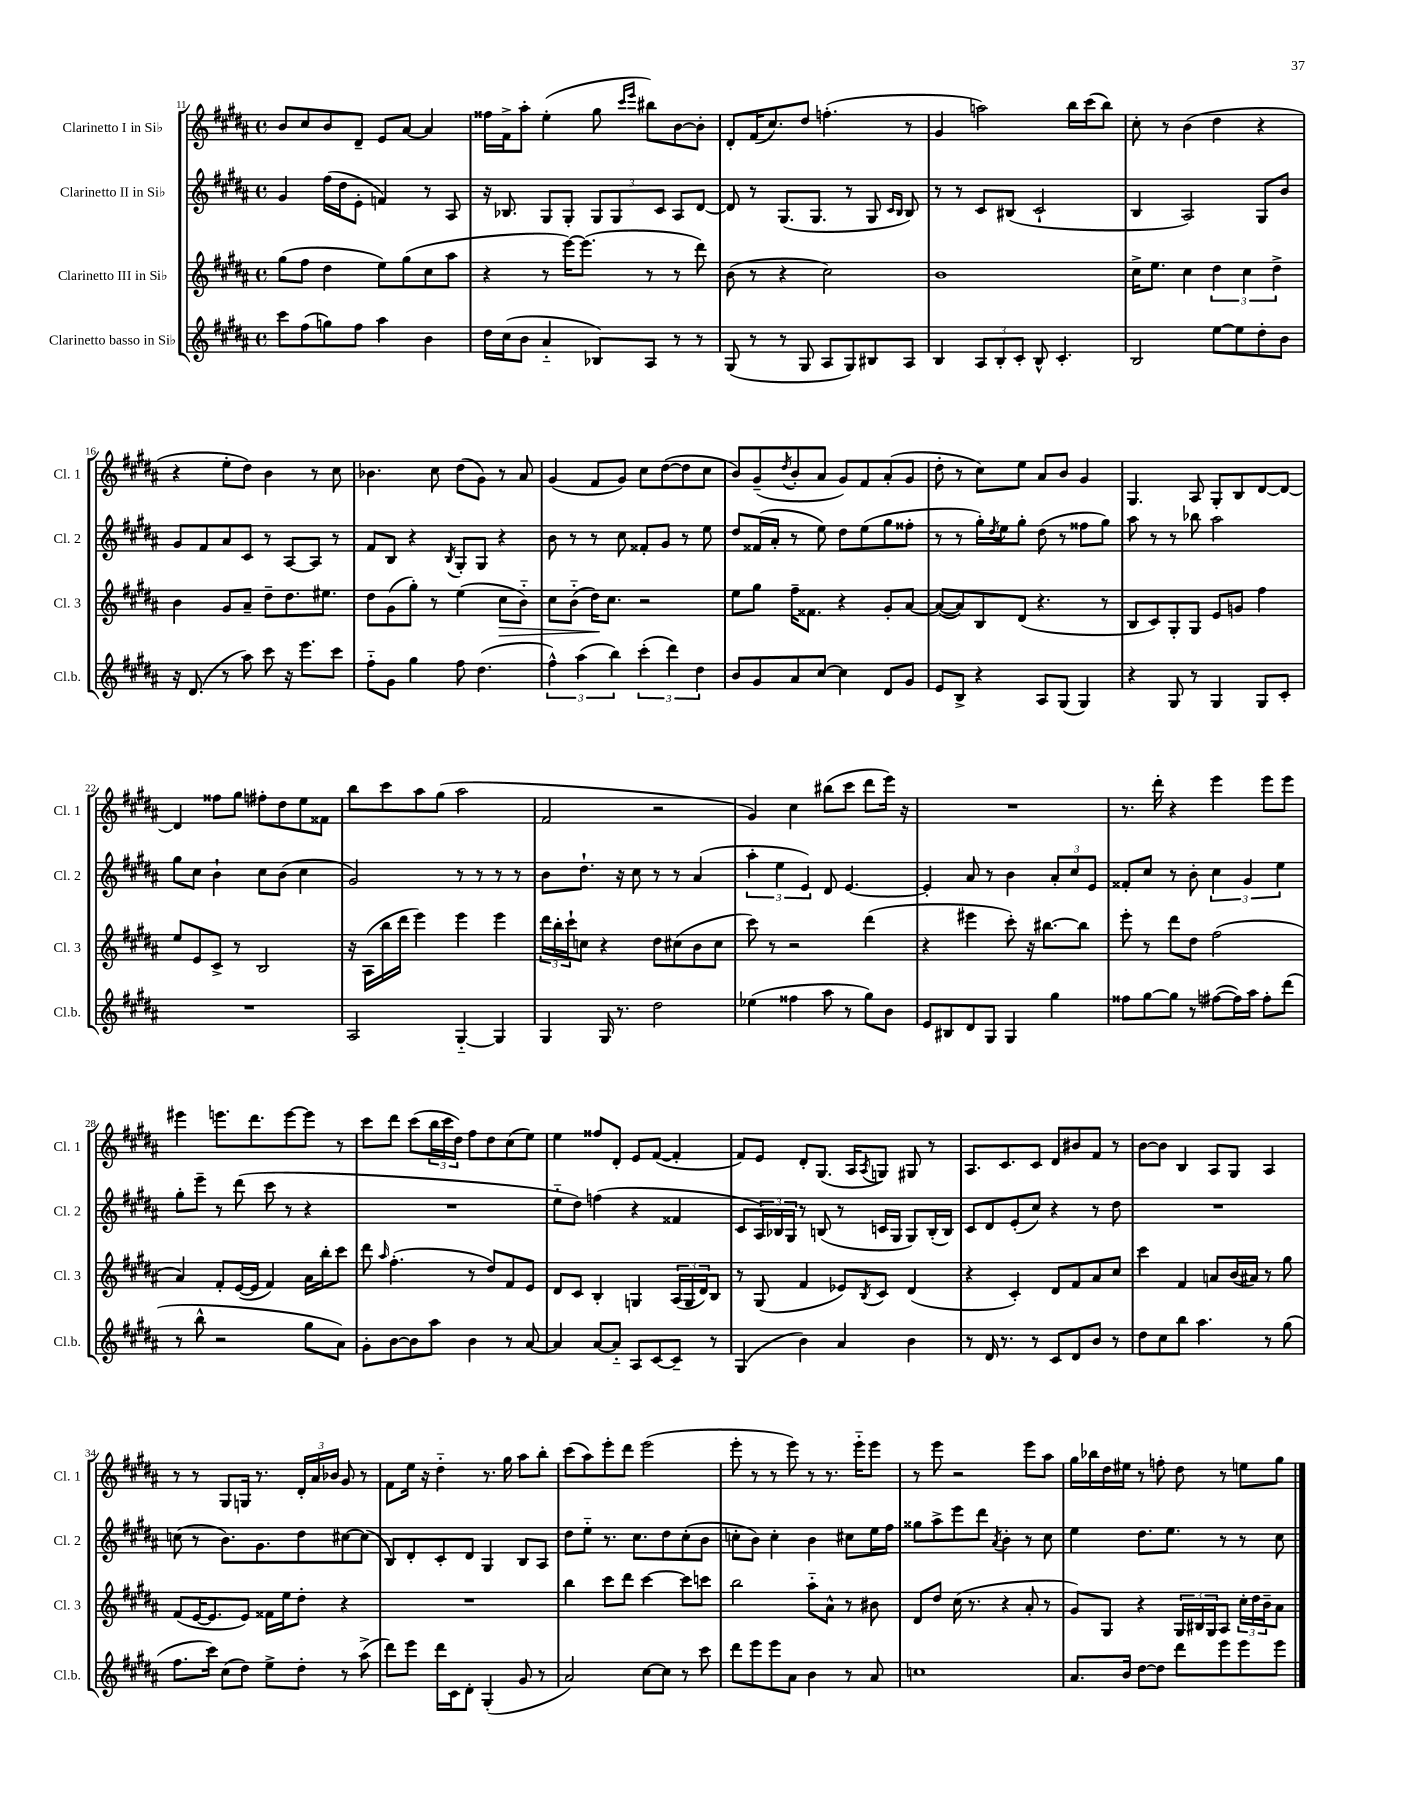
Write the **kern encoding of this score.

**kern	**kern	**kern	**kern
*staff4	*staff3	*staff2	*staff1
*clefG2	*clefG2	*clefG2	*clefG2
*k[f#c#g#d#a#]	*k[f#c#g#d#a#]	*k[f#c#g#d#a#]	*k[f#c#g#d#a#]
*M4/4	*M4/4	*M4/4	*M4/4
*met(c)	*met(c)	*met(c)	*met(c)
8ccc#\L	(8gg#\L	4g#/	8b/L
(8ff#\	8ff#\J	.	8cc#/
8gg\)	4dd#\	(16ff#\LL	8b/
.	.	16dd#\J	.
8ff#\J	.	8e'\J	8d#~/J
4aa#\	8ee\L)	4f/)	8e/L
.	(8gg#\	.	[8a#/J
4b\	8cc#\	8r	4a#/]
.	8aa#\J	8A#/	.
=	=	=	=
16dd#\LL	4r	16r	16ff##\LL
(16cc#\J	.	8.B-/	16f#^\J
8b\J	.	.	8aa#'\J
4a#'~/	8r	8G#/L	(4ee'\
.	[16eee\LK)	8G#'/J	.
.	(8.eee\]J	.	.
8B-/L)	.	12G#/L	8gg#\
.	.	12G#/	.
.	.	.	16qqccc#/LL
.	.	.	16qqeee/JJ
8A#/J	8r	.	8bb#\L)
.	.	12c#/J	.
8r	8r	8A#/L	[8b\
8r	8ddd#\)	[8d#/J	8b'\]J
=	=	=	=
(8G#/	(8b\	8d#/]	8d#'/L
8r	8r	8r	(16f#/K
.	.	.	8.cc#/)
8r	4r	(8.G#/L	.
8G#/	.	.	8dd#/J
.	.	8.G#/J	.
8A#/L	2cc#\)	.	(4.ff'\
8G#/)	.	8r	.
8B#/	.	8G#/	.
.	.	16qqc#/LL	.
.	.	16qqB/JJ	.
8A#/J	.	8B/)	8r
=	=	=	=
4B/	1b	8r	4g#/
.	.	8r	.
12A#/L	.	8c#/L	2aa\)
12B'/	.	.	.
.	.	(8B#/J	.
12c#'/J	.	.	.
8B^^/	.	2c#`/	.
4.c#'/	.	.	.
.	.	.	16bb\LL
.	.	.	(16ccc#\J
.	.	.	8bb\J)
=	=	=	=
2B/	16cc#^\LK	4B/	8cc#'\
.	8.ee\J	.	.
.	.	.	8r
.	4cc#\	2A#/)	(4b\
[8ee\L	6dd#\	.	4dd#\
8ee\]	.	.	.
.	6cc#\	.	.
8dd#'\	.	8G#/L	4r
.	6dd#^\	.	.
8b\J	.	8b/J	.
=	=	=	=
16r	4b\	8g#/L	4r
(8.d#/	.	.	.
.	.	8f#/	.
8r	8g#/L	8a#/	8ee'\L
8aa#\)	8a#~/J	8c#/J	8dd#\J)
8ccc#\	8dd#~\L	8r	4b\
16r	8.dd#\	[8A#/L	.
8.eee\L	.	.	.
.	.	8A#/]J	8r
.	8.ee#\J	.	.
8ccc#\J	.	8r	8cc#\
=	=	=	=
8ff#'~\L	8dd#\L	8f#/L	4.b-\
8g#\J	(8g#\	8B/J	.
4gg#\	8gg#'\J)	4r	.
.	8r	.	8cc#\
.	.	8qB/	.
8ff#\	(4ee\	8G#'/L	(8dd#\L
(4.dd#\	.	8G#/J	8g#\J)
.	8cc#\L	4r	8r
.	8b'~\J)	.	8a#/
=	=	=	=
6ff#^^\)	8cc#\L	8b\	(4g#/
.	(8b'~\J	8r	.
(6aa#\	.	.	.
.	16dd#\LK)	8r	8f#/L
.	8.cc#\J	.	.
6bb\)	.	.	.
.	.	8cc#\	8g#/J)
(6ccc#'\	2r	8f##'/L	8cc#\L
.	.	8g#/J	([8dd#\
6ddd#\)	.	.	.
.	.	8r	8dd#\]
6dd#\	.	.	.
.	.	8ee\	8cc#\J
=	=	=	=
8b/L	8ee\L	8dd#/L	8b/L)
8g#/	8gg#\J	(16f##/L	(8g#~/
.	.	16a#'/JJ	.
.	.	.	8qdd#/
8a#/	16ff#~\LK	8r	8b'/
.	8.f##\J	.	.
[8cc#/J	.	8ee\)	8a#/J
4cc#\]	4r	8dd#\L	8g#/L)
.	.	(8ee\	8f#/
8d#/L	8g#'/L	8gg#\	(8a#'/
8g#/J	[8a#/J	8ff##'\J	8g#/J
=	=	=	=
8e/L	(8a#/_L	8r	8dd#'\
8B^/J	8a#/])	8r	8r
4r	8B/	16gg#'\LL)	8cc#\L)
.	.	8qdd#/	.
.	.	16ee\J	.
.	(8d#/J	8gg#'\J	8ee\J
8A#/L	4.r	(8dd#\	8a#/L
(8G#/J	.	8r	8b/J
4G#/)	.	8ff##\L	4g#/
.	8r	8gg#\J)	.
=	=	=	=
4r	8B/L	8aa#\	4.G#/
.	8c#/)	8r	.
8G#/	8G#'/	8r	.
8r	8G#/J	8bb-\	8A#/
4G#/	8e/L	2aa#\	8G#'/L
.	8g/J	.	8B/
8G#/L	4ff#\	.	[8d#/
8c#'/J	.	.	8d#/_J
=	=	=	=
1r	8ee/L	8gg#\L	4d#/]
.	8e/	8cc#\J	.
.	8c#^/J	4b`\	8ff##\L
.	8r	.	8gg#\J
.	2B/	8cc#\L	8ff#'\L
.	.	(8b\J	8dd#\
.	.	4cc#\	8ee\
.	.	.	8f##\J
=	=	=	=
2A#/	16r	2g#/)	8bb\L
.	(16A#\LL	.	.
.	16bb\	.	8ccc#\
.	16ddd#\JJ	.	.
.	4eee\)	.	8aa#\
.	.	.	(8gg#\J
[4G#'~/	4eee\	8r	2aa#\
.	.	8r	.
4G#/]	4eee\	8r	.
.	.	8r	.
=	=	=	=
4G#/	24ddd#\LL	8b\L	2f#/
.	24bb'\	.	.
.	24ccc#`\J	.	.
.	8cc\J	8.dd#`\J	.
16G#/	4r	.	.
8.r	.	16r	.
.	.	8cc#\	.
2dd#\	8dd#\L	8r	2r
.	(8cc#\	8r	.
.	8b\	(4a#/	.
.	8cc#\J	.	.
=	=	=	=
(4ee-\	8ccc#\)	6aa#'\	4g#/)
.	8r	.	.
.	.	6ee\	.
4ff##\	2r	.	4cc#\
.	.	6e/)	.
8aa#\	.	8d#/	(8bb#\L
8r	.	[4.e/	8ccc#\J
8gg#\L)	(4ddd#\	.	8ddd#\L
8b\J	.	.	16eee\Jk)
.	.	.	16r
=	=	=	=
8e/L	4r	4e'/]	1r
8B#/	.	.	.
8d#/	4eee#\	8a#/	.
8G#/J	.	8r	.
4G#/	8ccc#'\)	4b\	.
.	16r	.	.
.	[8.bb#\L	.	.
4gg#\	.	12a#'/L	.
.	.	12cc#/	.
.	8bb#\]J	.	.
.	.	12e/J	.
=	=	=	=
8ff##\L	8eee'\	8f##'/L	8.r
[8gg#\	8r	8cc#/J	.
.	.	.	16ddd#'\
8gg#\]J	8ddd#\L	8r	4r
8r	8dd#\J	8b'\	.
([8ff#\L	(2ff#\	6cc#\	4eee\
16ff#\]L)	.	.	.
.	.	6g#/	.
16aa#\JJ	.	.	.
8ff#'\L	.	.	8eee\L
.	.	6ee\	.
(8ddd#\J	.	.	8eee\J
=	=	=	=
8r	4a#/)	8gg#'\L	4eee#\
8bb^^\	.	8eee~\J	.
2r	8f#'/L	8r	8.eee\L
.	([16e/L	(8ddd#\	.
.	16e/]JJ	.	8.ddd#\
.	4f#/)	8ccc#\	.
.	.	8r	[8eee\
8gg#\L	16a#\LL	4r	8eee\]J
.	16bb'\J	.	.
8a#\J)	8ccc#\J	.	8r
=	=	=	=
8g#'\L	8ddd#\	1r	8ccc#\L
.	16qqaa#/	.	.
[8b\	(4.ff#'\	.	8ddd#\J
8b\]	.	.	(8ccc#\L
8aa#\J	.	.	24bb\L
.	.	.	24ccc#\
.	.	.	24dd#\JJ)
4b\	8r	.	8ff#\L
.	8dd#/L)	.	8dd#\
8r	8f#/	.	(8cc#\
[8a#/	8e/J	.	8ee\J)
=	=	=	=
4a#/]	8d#/L	8ee'~\L	4ee\
.	8c#/J	8dd#\J)	.
[8a#/L	4B'/	(4ff\	8ff##/L
8a#'~/]J	.	.	8d#'/J
8A#/L	4G/	4r	8e/L
[8c#/	.	.	([8f#/J
8c#~/]J	(24A#/LL	4f##/	4f#'/]
.	24G/	.	.
.	24d#/J)	.	.
8r	8B/J	.	.
=	=	=	=
(4G#/	8r	8c#/L	8f#/L)
.	(8G#/	24A#/L)	8e/J
.	.	24B-/	.
.	.	24G#/JJ	.
4b\)	4f#/	8r	8d#'/L
.	.	(8B/	(8.G#/J
4a#/	8e-/L)	8r	.
.	.	.	16A#/LK
.	8qB/	.	8qA#/
.	8c#/J	16c/LL	8G/J)
.	.	16G#/JJ	.
4b\	(4d#/	8G#/L)	8G#/
.	.	(16B'/L	8r
.	.	16B/JJ)	.
=	=	=	=
8r	4r	8c#/L	8.A#/L
16d#/	.	8d#/	.
8.r	.	.	8.c#/
.	4c#'/)	(8e'/	.
8r	.	8cc#/J)	8c#/J
8c#/L	8d#/L	4r	8d#/L
8d#/	8f#/	.	8b#/
8b/J	8a#/	8r	8f#/J
8r	8cc#/J	8dd#\	8r
=	=	=	=
8dd#\L	4ccc#\	1r	[8b\L
8cc#\	.	.	8b\]J
8bb\J	4f#/	.	4B/
4.aa#\	.	.	.
.	8a/L	.	8A#/L
.	(16b/L	.	8G#/J
.	16a#/JJ)	.	.
8r	8r	.	4A#/
(8gg#\	8gg#\	.	.
=	=	=	=
8.ff#\L	(8f#/L	(8cc\	8r
.	[16e/K	8r	8r
16ccc#\Jk)	8.e/]	.	.
(8cc#\L	.	8.b\L)	8G#/L
8dd#\J)	8e/J)	.	16G/Jk
.	.	8.g#\	8.r
8ee^\L	16f##\LL	.	.
.	16ee\J	.	.
8dd#'\J	8dd#'\J	8dd#\	24d#'/LL
.	.	.	24a#/
.	.	.	24b-/JJ
8r	4r	[8cc#\	8g#/
(8aa#^\	.	(8cc#\]J	8r
=	=	=	=
8ddd#\L)	1r	8B/L)	8f#\L
8eee\J	.	8d#'/	16ee\Jk
.	.	.	16r
16ddd#\LL	.	8c#'/	4dd#'~\
16c#\J	.	.	.
8d#'\J	.	8d#/J	.
(4G#'/	.	4G#/	8.r
.	.	.	16gg#\
8g#/	.	8B/L	8aa#\L
8r	.	8A#/J	8bb'\J
=	=	=	=
2a#/)	4bb\	8dd#\L	(8ccc#\L
.	.	8ee'~\J	8aa#\)
.	8ccc#\L	8.r	8eee'\
.	8ddd#\J	.	8ddd#\J
.	.	8.cc#\L	.
[8cc#\L	[4ccc#\	.	(2eee\
8cc#\]J	.	8dd#\	.
8r	8ccc#\]L	(8cc#'\	.
8ccc#\	8ccc\J	8b\J	.
=	=	=	=
8ddd#\L	2bb\	8cc'\L	8eee'\
8eee\	.	8b\J)	8r
8eee\	.	4cc'\	8r
8a#\J	.	.	8eee\)
4b\	8aa#'~\L	4b\	8r
.	8a#^^\J	.	8.r
8r	8r	8cc#\L	.
.	.	.	16eee'~\LK
8a#/	8b#\	16ee\L	8eee\J
.	.	16ff#\JJ	.
=	=	=	=
1cc	8d#/L	8gg##\L	8r
.	8dd#/J	8aa#^\	8eee\
.	(16cc#\	8eee\	2r
.	8.r	.	.
.	.	8ddd#\J	.
.	.	8qa#/	.
.	4r	4b'\	.
.	8a#'/	8r	8eee\L
.	8r	8cc#\	8aa#\J
=	=	=	=
8.a#/L	8g#/L)	4ee\	16gg#\LL
.	.	.	16bb-\
.	8G#/J	.	16dd#\
16b/Jk	.	.	16ee#\JJ
[8dd#\L	4r	8.dd#\L	8r
8dd#\]J	.	.	8ff'\
.	.	8.ee\J	.
8ddd#\L	24G#/LL	.	8dd#\
.	24B#/	.	.
.	24G#/J	.	.
8eee\	8A#/J	8r	8r
8eee\	24cc#'\LL	8r	8ee\L
.	24dd#\	.	.
.	24b~\J	.	.
8eee\J	8a#\J	8cc#\	8gg#\J
==	==	==	==
*-	*-	*-	*-
